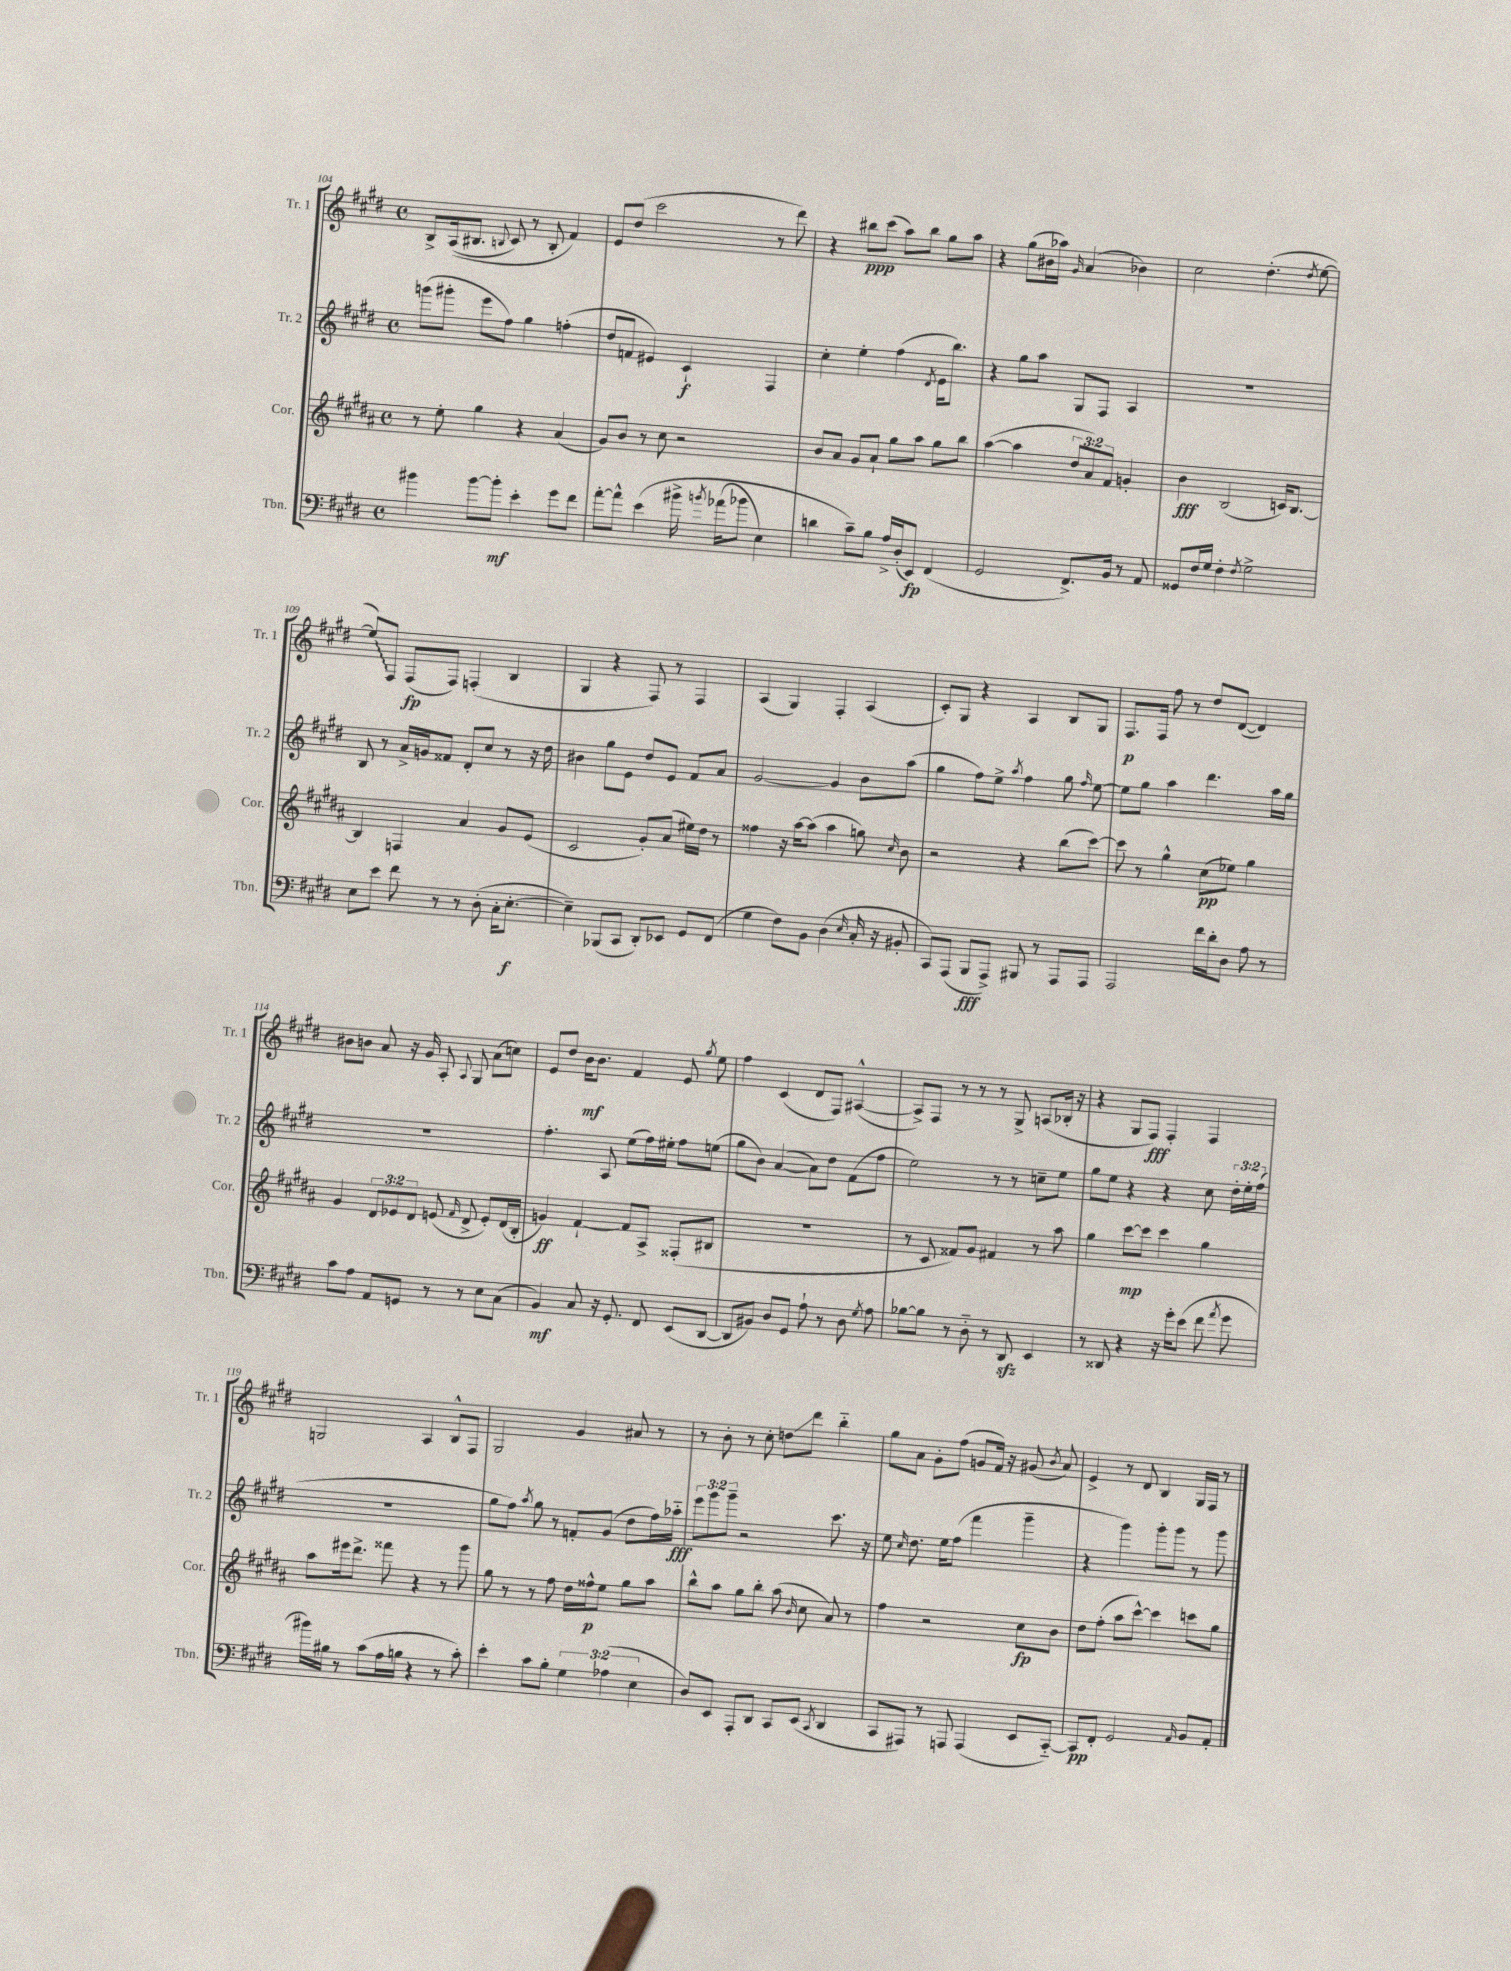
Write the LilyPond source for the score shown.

<<
\new StaffGroup <<
\new Staff = "s0" \with { instrumentName = "Tr. 1" shortInstrumentName = "Tr. 1" } {
    \clef treble \key e \major \defaultTimeSignature \time 4/4
    \autoBeamOff b8[-> a16(\( bis8.] \appoggiatura { b8 } cis'8) r8 b8-. fis'4\) |
    e'8[ dis''8]( cis'''2 r8 dis'''8) |
    r4 bis''8[\ppp cis'''8]( a''8[) bis''8] gis''8[ a''8] |
    r4 gis''8[( bis'16 aes''16]) \grace { gis'16 } a'4( bes'4) |
    cis''2 dis''4.-.( \acciaccatura { dis''8 } e''8~ |
    \once \override Glissando.style = #'zigzag e''8[\glissando) fis8] fis8[\fp( fis8]) f4-.( b4 |
    gis4 r4 fis8) r8 fis4 |
    a4( gis4) fis4-. a4( |
    cis'8[-.) gis8] r4 a4 b8[ gis8] |
    fis8.[\p fis16] fis''8 r8 dis''8[ dis'8]~( dis'4) |
    bis'8[ b'8] a'8 r16 gis'16 a8-. \appoggiatura { a8 } gis8 a'8[( c''8]) |
    e'8[ dis''8] b'16[\mf b'8.] fis'4 e'8 \acciaccatura { gis''8 } e''8 |
    fis''4 cis'4( dis'8[ fis8]) ais4~-^( |
    ais8[->) fis8] r8 r8 r8 gis8-> a8[( bes16]-. r16 |
    r4 gis8[ fis8]\fff) fis4-. fis4 |
    g2 a4 b8[-^ fis8] |
    gis2 gis'4 ais'8 r8 |
    r8 b'8-. r8 cis''8-. d''8[\glissando dis'''8] b''4-_ |
    gis''8[ a'8] gis'8[-. fis''8]( g'8[ fis'16]) r16 gis'8( \acciaccatura { b'8 } a'8) |
    e'4-> r8 dis'8 b4 gis16[ fis16] r8 \bar "|." |
}
\new Staff = "s1" \with { instrumentName = "Tr. 2" shortInstrumentName = "Tr. 2" } {
    \clef treble \key e \major \defaultTimeSignature \time 4/4 \override Staff.TupletNumber.text = #tuplet-number::calc-fraction-text
    \autoBeamOff g'''8[( gis'''8]-. e'''8[ fis''8]) gis''4 f''4-.( |
    dis''8[ f'8] eis'4) cis'4-!\f fis4 |
    cis''4-. e''4-. fis''4( \acciaccatura { dis'8 } e'16[ b''8.]) |
    r4 gis''8[ a''8] gis8[ fis8] a4 |
    R1 |
    b8 r8 a'16[-> g'16 fisis'8] dis'8[-. cis''8] r8 r16 dis''16 |
    bis'4 gis''8[ e'8] dis''8[ e'8] fis'8[ a'8] |
    gis'2~ gis'4 b'8[ a''8]( |
    gis''4 fis''8[) e''8]-> \acciaccatura { a''8 } fis''4 gis''8 \grace { fis''16 } e''8~ |
    e''8[ gis''8] a''4 dis'''4. a''16[ gis''16] |
    R1 |
    fis''4.-. a8 e''8[( fis''16) eis''16]-. fis''8[ e''8]( |
    gis''8[ b'8]) a'4~( a'8[) dis''8] fis'8[( fis''8] |
    e''2) r8 r8 c''8[-- e''8] |
    gis''8[ e''8] r4 r4 cis''8 \tuplet 3/2 { dis''16[-. e''16-. fis''16]( } |
    R1 |
    gis''8[ fis''8]) \acciaccatura { a''8 } gis''8 r8 f'8[-. gis'8]( dis''8[ fis''16) aes''16]-_\fff |
    \tuplet 3/2 { e'''8[ gis'''8 gis'''8]-- } r2 cis'''8. r16 |
    e''8 \grace { cis''16 } dis''8. e''16[ fis''8]( fis'''4 gis'''4-- |
    r4 gis'''4) gis'''8[-. gis'''8] r8 gis'''8 \bar "|." |
}
\new Staff = "s2" \with { instrumentName = "Cor." shortInstrumentName = "Cor." } {
    \clef treble \key b \major \defaultTimeSignature \time 4/4 \override Staff.TupletNumber.text = #tuplet-number::calc-fraction-text
    \autoBeamOff r8 e''8-. gis''4 r4 ais'4( |
    gis'8[) b'8] r8 cis''8 r2 |
    b'8[ ais'8] gis'8[ ais'8]-! gis''8[ ais''8] gis''8[ b''8] |
    ais''4~( ais''4 \tuplet 3/2 { dis''8[ ais'8) fis'8] } g'4-. |
    b'4\fff b2( c'16[) b8.]~ |
    b4 f4 ais'4 gis'8[ e'8]( |
    cis'2 gis'8[-.) ais'8]( eis''16[) dis''16] r8 |
    fisis''4 r16 ais''16[~ ais''8]( ais''4 g''8) \grace { cis''16 } b'8 |
    r2 r4 b''8[( cis'''8]~) |
    cis'''8 r8 gis''4-^ cis''8[\pp( ees''8]) gis''4 |
    gis'4 \tuplet 3/2 { dis'8[ ees'8 dis'8] } e'8( \grace { fis'16 } dis'8-> e'8[-.) dis'16( b16]-. |
    g'4\ff) fis'4~-! fis'8[ ais8]-> fisis8[-.( bis8] |
    R1 |
    r8 cis'8 fisis'8[) gis'8] fis'4 r8 ais''8 |
    gis''4 cis'''8[~\mp cis'''8] cis'''4 gis''4 |
    ais''8[ eis'''16 dis'''8.]-> fisis'''8 r4 r8 gis'''8 |
    gis''8 r8 r8 fis''8 dis''16[ fisis''16-^\p e''8] gis''8[ ais''8] |
    b''8[-^ ais''8] gis''8[ b''8]-. ais''8( \grace { b'16 } cis''8 ais'8) r8 |
    fis''4 r2 cis''8[\fp b'8] |
    dis''8[ fis''8]-.( ais''8[ cis'''8]~-^) cis'''4 c'''8[ gis''8] \bar "|." |
}
\new Staff = "s3" \with { instrumentName = "Tbn." shortInstrumentName = "Tbn." } {
    \clef bass \key e \major \defaultTimeSignature \time 4/4 \override Staff.TupletNumber.text = #tuplet-number::calc-fraction-text
    \autoBeamOff bis'4 bis'8[~ bis'8]-.\mf e'4-. gis'8[ fis'8] |
    a'8[~-. a'8]-^ e'4\( bis'16-> \acciaccatura { b'8 } aes'16[( bes'8] e4) |
    d'4 cis'8[--\) b8] a16[-> dis16-.( e,8]\fp) fis,4( |
    gis,2 fis,8.[->) b,16] r8 a,8 |
    gisis,8[ fis16 gis16] fis4-. \acciaccatura { fis8 } gis2-> |
    e8[ e'8] fis'8 r8 r8 dis8-.( cis16[-. e8.]~-.\f |
    e4--) bes,,8[( cis,8] dis,8[-.) ees,8] gis,8[ fis,8]( |
    gis4 fis8[) b,8] dis4( \grace { e16 } cis16-. r16 bis,8-. |
    cis,8[) a,,8]( b,,8[\fff a,,8]->) bis,,8 r8 a,,8[ a,,8] |
    a,,2 fis'16[ dis'16-. dis8] a8 r8 |
    cis'8[ a8] a,8[ g,8] r8 r8 e8[ cis8]( |
    b,4\mf) cis8 r16 gis,8.-. fis,8 e,8[( dis,8]~ |
    dis,8[ bis,8]) dis8[ gis,8] a8-! r8 dis8 \acciaccatura { gis8 } a8 |
    bes8[~ bes8] r8 dis8-_ r8 dis,8\sfz e,4 |
    r8 disis,8 r4 r16 gis'16[-. e'8]( fis'8 \acciaccatura { a'8 } gis'8 |
    bis'16[) bis16] r8 cis'8[( a16 b16] r4 r8 cis'8-.) |
    e'4-. cis'8[ b8]-. \tuplet 3/2 { gis4 aes4( e4 } |
    dis8[) e,8] a,,8[-. dis,8] cis,8[ e,8]( \acciaccatura { cis,8 } dis,4 |
    cis,8[ ais,,8]) r8 a,,8 a,,4( e,8[ cis,8]~-_) |
    cis,8[\pp fis,8]-. gis,2 \grace { a,16 } b,8[ a,8]-. \bar "|." |
}
>>
>>
\layout { \context { \Score currentBarNumber = #104 } }
